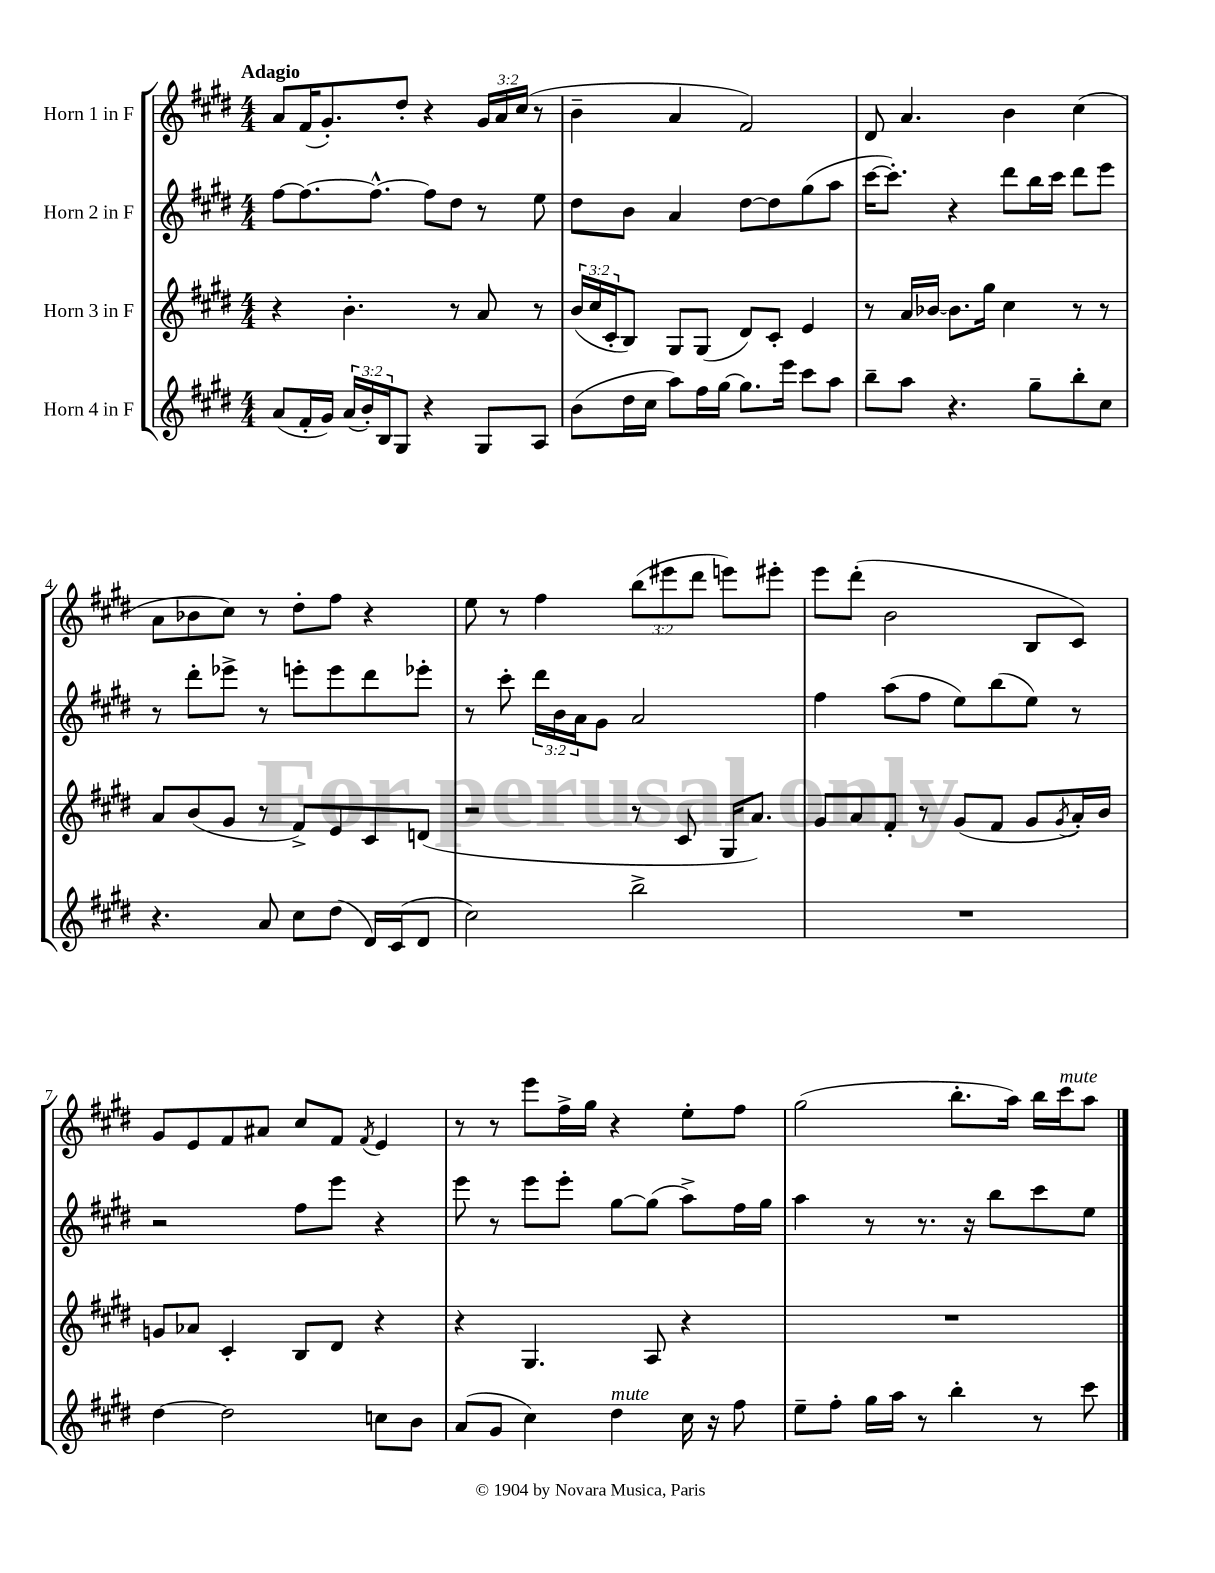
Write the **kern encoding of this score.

**kern	**kern	**kern	**kern
*part4	*part3	*part2	*part1
*staff4	*staff3	*staff2	*staff1
*I"Horn 4 in F	*I"Horn 3 in F	*I"Horn 2 in F	*I"Horn 1 in F
*clefG2	*clefG2	*clefG2	*clefG2
*k[f#c#g#d#]	*k[f#c#g#d#]	*k[f#c#g#d#]	*k[f#c#g#d#]
*M4/4	*M4/4	*M4/4	*M4/4
=1	=1	=1	=1
!	!	!	!LO:TX:a:B:t=Adagio
(8a/L	4r	[8ff#\L	8a/L
16f#'/L	.	8.ff#\_	(16f#/K
16g#/JJ)	.	.	8.g#'/)
(24a/LL	4.b'\	.	.
24b'/)	.	.	.
.	.	8.ff#^^\J_	.
24B/J	.	.	.
8G#/J	.	.	8dd#'/J
4r	.	8ff#\L]	4r
.	8r	8dd#\J	.
8G#/L	8a/	8r	24g#/LL
.	.	.	24a/
.	.	.	(24cc#/JJ
8A/J	8r	8ee\	8r
=2	=2	=2	=2
(8b\L	(24b/LL	8dd#\L	4b~\
.	24cc#/	.	.
.	24c#'/J	.	.
16dd#\L	8B/J)	8b\J	.
16cc#\JJ	.	.	.
8aa\L)	8G#/L	4a/	4a/
16ff#\L	(8G#/J	.	.
[16gg#\JJ	.	.	.
8.gg#\L]	8d#/L)	[8dd#\L	2f#/)
.	8c#'/J	8dd#\]	.
16eee\Jk	.	.	.
8ccc#\L	4e/	(8gg#\	.
8aa\J	.	8aa\J	.
=3	=3	=3	=3
8bb~\L	8r	[16ccc#\KL	8d#/
.	.	8.ccc#'\J])	.
8aa\J	16a/LL	.	4.a/
.	[16b-X/JJ	.	.
4.r	8.b-\L]	4r	.
.	16gg#\Jk	.	.
.	4cc#\	8ddd#\L	4b\
8gg#~\L	.	16bb\L	.
.	.	16ccc#\JJ	.
8bb'\	8r	8ddd#\L	(4cc#\
8cc#\J	8r	8eee\J	.
!!LO:LB:g=z
=4	=4	=4	=4
4.r	8a/L	8r	8a\L
.	(8b/	8ddd#'\L	8b-X\
.	8g#/J	8eee-X^\J	8cc#\J)
8a/	8r	8r	8r
8cc#\L	8f#^/L)	8eeen'\L	8dd#'\L
(8dd#\J	8e/	8eee\	8ff#\J
16d#/LL)	8c#/	8ddd#\	4r
(16c#/J	.	.	.
8d#/J	(8dn/J	8eee-X'\J	.
=5	=5	=5	=5
2cc#\)	2r	8r	8ee\
.	.	8ccc#'\	8r
.	.	24ddd#\LL	4ff#\
.	.	24b\	.
.	.	24a\J	.
.	.	8g#\J	.
2bb^\	8r	2a/	(12bb\L
.	.	.	12eee#X\
.	8c#/	.	.
.	.	.	12ddd#\J
.	16G#/KL	.	8eeen\L)
.	8.a/J)	.	.
.	.	.	8eee#X'\J
=6	=6	=6	=6
1r	8g#/L	4ff#\	8eee\L
.	8a/	.	(8ddd#'\J
.	8f#'/J	(8aa\L	2b\
.	8r	8ff#\J	.
.	(8g#/L	8ee\L)	.
.	8f#/J	(8bb\	.
.	8g#/L	8ee\J)	8B/L
.	8qg#/	.	.
.	16a'/L)	8r	8c#/J)
.	16b/JJ	.	.
!!LO:LB:g=z
=7	=7	=7	=7
[4dd#\	8gn/L	2r	8g#/L
.	8a-X/J	.	8e/
2dd#\]	4c#'/	.	8f#/
.	.	.	8a#X/J
.	8B/L	8ff#\L	8cc#/L
.	8d#/J	8eee\J	8f#/J
.	.	.	8qf#/
8ccn\L	4r	4r	4e/
8b\J	.	.	.
=8	=8	=8	=8
(8a/L	4r	8eee\	8r
8g#/J	.	8r	8r
4cc#\)	4.G#/	8eee\L	8eee\L
.	.	8eee'\J	16ff#^\L
.	.	.	16gg#\JJ
!LO:TX:a:i:t=mute	!	!	!
4dd#\	.	[8gg#\L	4r
.	8A/	(8gg#\J]	.
16cc#\	4r	8aa^\L)	8ee'\L
16r	.	.	.
8ff#\	.	16ff#\L	8ff#\J
.	.	16gg#\JJ	.
=9	=9	=9	=9
8ee~\L	1r	4aa\	(2gg#\
8ff#'\J	.	.	.
16gg#\LL	.	8r	.
16aa\JJ	.	.	.
8r	.	8.r	.
4bb'\	.	.	8.bb'\L
.	.	16r	.
.	.	8bb\L	.
.	.	.	16aa\Jk)
8r	.	8ccc#\	16bb\LL
!	!	!	!LO:TX:a:i:t=mute
.	.	.	16ccc#\J
8ccc#\	.	8ee\J	8aa\J
==	==	==	==
*-	*-	*-	*-
